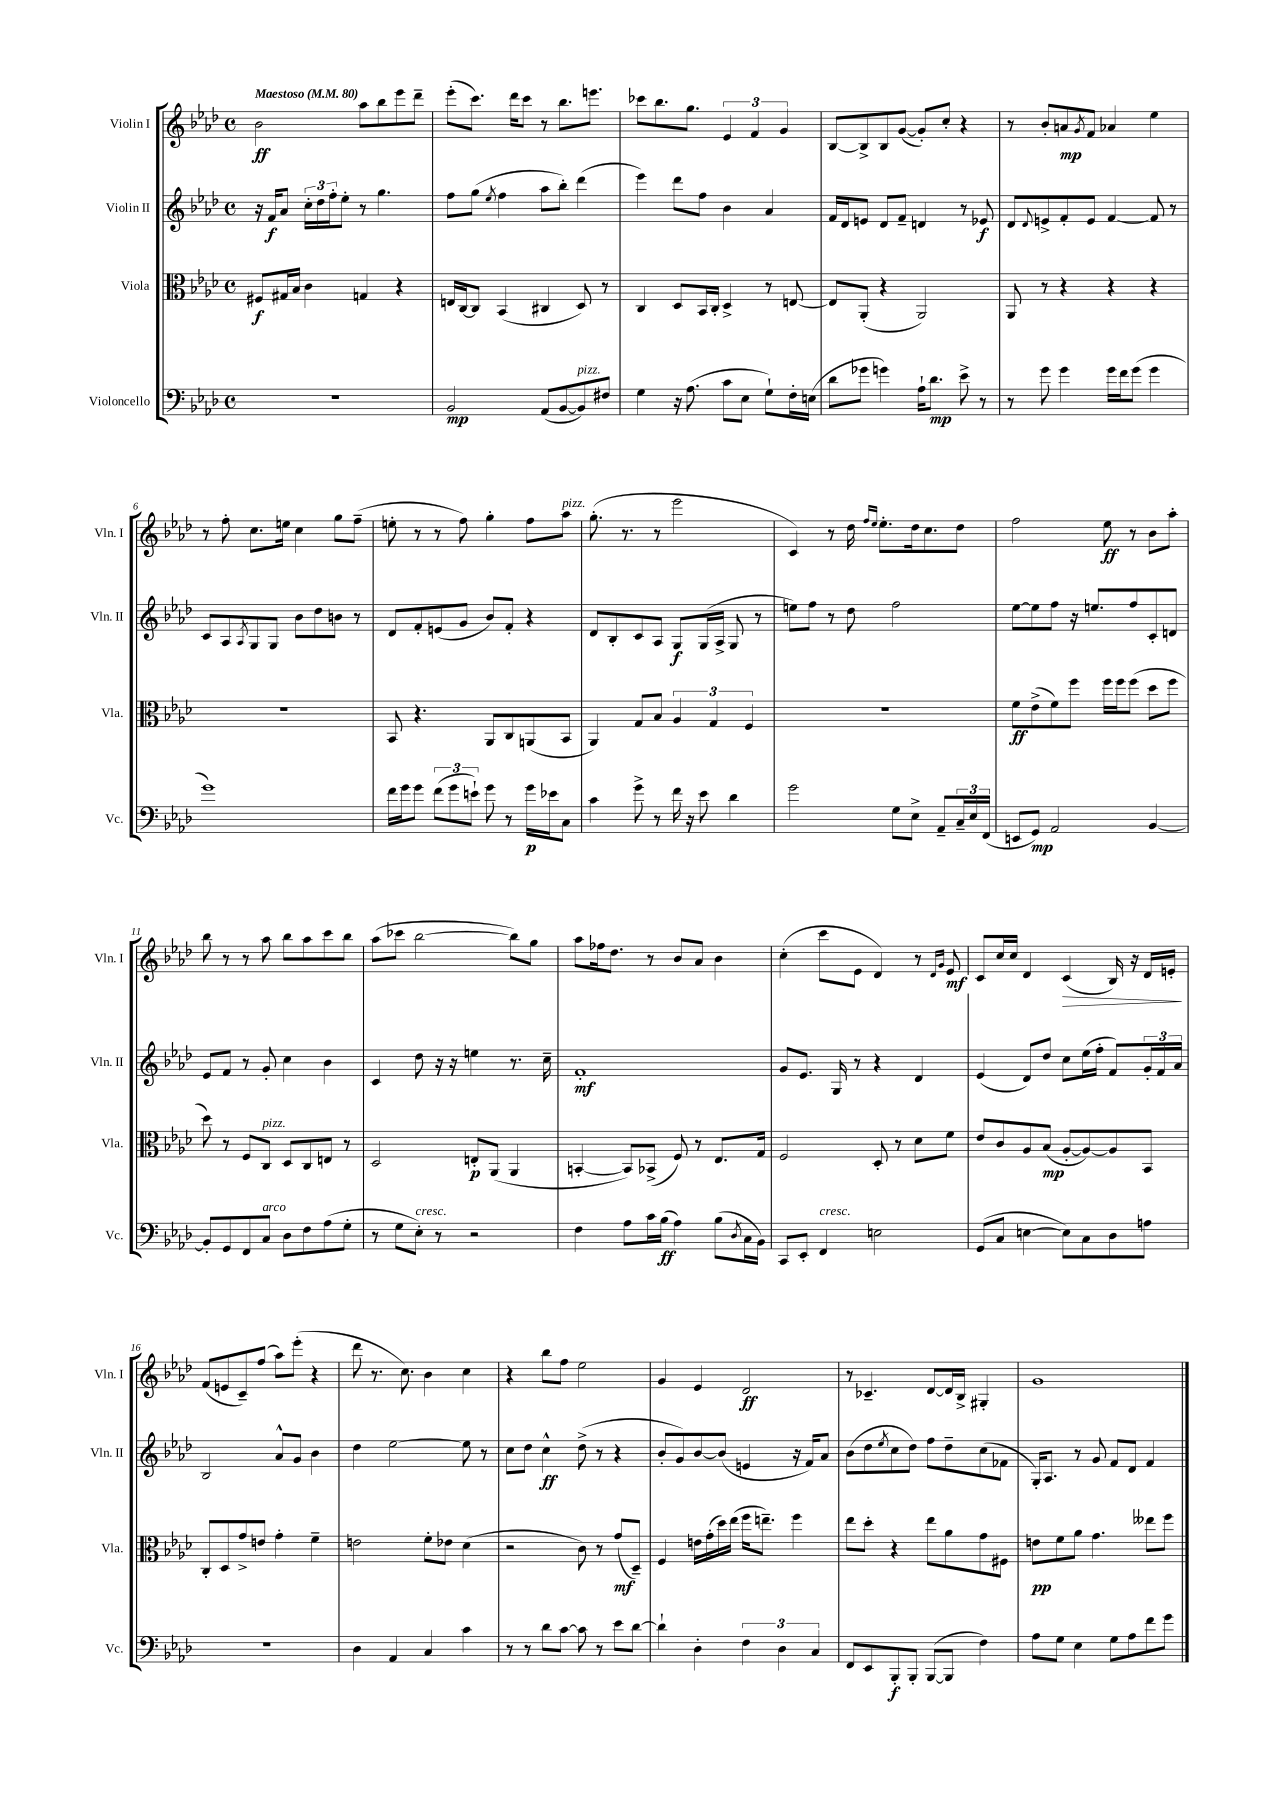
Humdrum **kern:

**kern	**kern	**kern	**kern
*staff4	*staff3	*staff2	*staff1
*clefF4	*clefC3	*clefG2	*clefG2
*k[b-e-a-d-]	*k[b-e-a-d-]	*k[b-e-a-d-]	*k[b-e-a-d-]
*M4/4	*M4/4	*M4/4	*M4/4
*met(c)	*met(c)	*met(c)	*met(c)
*MM80	*MM80	*MM80	*MM80
1r	8F#	16r	2b-
.	.	16f	.
.	16G#	8a-	.
.	16B-	.	.
.	4c	24cc'	.
.	.	24dd-	.
.	.	24ff'	.
.	.	8ee-'	.
.	4G	8r	8aa-
.	.	4.gg	8bb-
.	4r	.	8eee-
.	.	.	8ddd-~
=	=	=	=
2BB-	16E	8ff	(8eee-'
.	[16C	.	.
.	8C]	(8gg	8.ccc)
.	.	8qee-	.
.	(4BB-	4ff	.
.	.	.	16ddd-
.	.	.	8ccc
(8AA-	4C#	8aa-	8r
[8BB-	.	8bb-')	8.bb-
8BB-])	8D-)	(4ddd-	.
.	.	.	8.eee
8F#	8r	.	.
=	=	=	=
4G	4C	4eee-)	8ccc-
.	.	.	8.bb-
16r	8D-	8ddd-	.
(8.A-	.	.	8.gg
.	16BB-	8ff	.
.	16C'	.	.
8c	4D-^	4b-	6e-
8E-	.	.	.
.	.	.	6f
8G`)	8r	4a-	.
.	.	.	6g
16F'	[8E	.	.
(16E	.	.	.
=	=	=	=
8d-	8E]	16f	[8B-
.	.	16d-	.
8g-	(8AA-'	8e	8B-^]
4g)	4r	8d-	8B-
.	.	8f~	([8g
16A-`	2AA-)	4d	8g'])
8.d-	.	.	.
.	.	.	8cc'
8e-^	.	8r	4r
8r	.	8e-	.
=	=	=	=
8r	8AA-	8d-	8r
.	.	8qqd-	.
8g	8r	8e^	8b-'
4g	4r	8f'	8a
.	.	.	8qg
.	.	8e	8f
16g	4r	[4f	4a-
16f	.	.	.
(8g	.	.	.
4g	4r	8f]	4ee-
.	.	8r	.
=	=	=	=
1g)	1r	8c	8r
.	.	8A-	8ff'
.	.	8qA-	.
.	.	8G	8.cc
.	.	8G	.
.	.	.	16ee
.	.	8b-	4cc
.	.	8dd-	.
.	.	8b	8gg
.	.	8r	(8ff~
=	=	=	=
16f	8BB-	8d-	8ee'
16g	.	.	.
8g	4.r	8f'	8r
(12f	.	(8e	8r
12g	.	.	.
.	.	8g	8ff)
12e`)	.	.	.
8g	8AA-	8b-)	4gg'
8r	8C	8f'	.
16g	(8AA	4r	8ff
16e-	.	.	.
8C	8BB-	.	8aa-
=	=	=	=
4c	4AA-)	8d-	(8.gg'
.	.	8B-'	.
.	.	.	8.r
8g^	8G	8c	.
8r	8B-	8A-	8r
16f	6A-	8G	2eee-
16r	.	.	.
8e-	.	(16G	.
.	6G	.	.
.	.	16A-^	.
4d-	.	8G	.
.	6F	.	.
.	.	8r	.
=	=	=	=
2g	1r	8ee)	4c)
.	.	8ff	.
.	.	8r	8r
.	.	8dd-	16dd-
.	.	.	16qqff
.	.	.	16qqee-
.	.	.	8.ee-'
8G	.	2ff	.
8E-^	.	.	16dd-
.	.	.	8.cc
8AA-~	.	.	.
24C~	.	.	8dd-
24E-	.	.	.
(24FF	.	.	.
=	=	=	=
8EE	8f	[8ee-	2ff
8GG)	(8e-^	8ee-]	.
2AA-	8f)	8ff	.
.	8ff	16r	.
.	.	8.ee	.
.	16ff	.	8ee-
.	16ff	.	.
.	(8ff	8ff	8r
[4BB-	8dd-	8c'	8b-
.	8ff	8d	8aa-'
=	=	=	=
8BB-']	8dd-)	8e-	8bb-
8GG	8r	8f	8r
8FF	8F	8r	8r
8C	8C	8g'	8aa-
8D-	8D-	4cc	8bb-
8F	8C	.	8aa-
(8A-	8E	4b-	8ccc
8G'	8r	.	8bb-
=	=	=	=
8r	2D-	4c	(8aa-
8G	.	.	8ccc-
8E-')	.	8dd-	[2bb-
8r	.	16r	.
.	.	16r	.
2r	8E'	4ee	.
.	(8AA-	.	.
.	4AA-	8.r	8bb-])
.	.	.	8gg
.	.	16cc~	.
=	=	=	=
4F	[4BB'	1f'	8aa-
.	.	.	16ff-
.	.	.	8.dd-
8A-	8BB])	.	.
16c	(8BB-^	.	8r
(16B-	.	.	.
4A-)	8F)	.	8b-
.	8r	.	8a-
(8B-	8.E-	.	4b-
8qD-	.	.	.
16C	.	.	.
16BB-)	16G	.	.
=	=	=	=
8CC	2F	8g	(4cc'
8EE-'	.	8.e-	.
4FF	.	.	8ccc
.	.	16G	.
.	.	8r	8e-
2E	8D-'	4r	4d-)
.	8r	.	.
.	8d-	4d-	8r
.	.	.	16qqd-
.	.	.	16qqg
.	8f	.	8e-
=	=	=	=
(8GG	8e-	(4e-	8c
8C	8c	.	16cc
.	.	.	16cc
[4E	8A-	8d-)	4d-
.	(8B-	8dd-	.
8E])	[8A-'	8cc	(4c
8C	8A-_)	(16ee-	.
.	.	16ff'	.
8D-	8A-]	8f)	16B-)
.	.	.	16r
8A	8BB-	24g'	16d-
.	.	24f	.
.	.	.	16e'
.	.	24a-	.
=	=	=	=
1r	8C'	2B-	(8f
.	8D-	.	8e
.	8g^	.	8c~)
.	8e	.	(8ff
.	4g'	8a-^^	8aa-)
.	.	8g	(8eee-'
.	4f~	4b-	4r
=	=	=	=
4D-	2e	4dd-	8ddd-
.	.	.	8.r
4AA-	.	[2ee-	.
.	.	.	8.cc)
4C	8f'	.	4b-
.	8e-	.	.
4c	(4d-	8ee-]	4cc
.	.	8r	.
=	=	=	=
8r	2r	8cc	4r
8r	.	8dd-	.
8d-	.	4cc^^	8bb-
[8c	.	.	8ff
8c]	8c)	(8dd-^	2ee-
8r	8r	8r	.
8e-	(8g	4r	.
[8d-	8D-~)	.	.
=	=	=	=
4d-`]	4F	8b-'	4g
.	.	8g)	.
4D-'	16e	[8b-	4e-
.	(16g'	.	.
.	16dd-)	(8b-]	.
.	(16ee-	.	.
6F	16ff	4e	2d-
.	8.ee~)	.	.
6D-	.	.	.
.	4ff	16r	.
.	.	16f)	.
6C	.	.	.
.	.	8a-	.
=	=	=	=
8FF	8ee-	(8b-	8r
8EE-	8dd-'	8dd-	4.c-~
.	.	8qee-	.
8BBB-'	4r	8cc	.
8BBB-'	.	8dd-)	.
([8BBB-	8ee-	8ff	[8d-
8BBB-]	8a-	8dd-~	16d-]
.	.	.	16B-^
4F)	8g	(8cc	4G#'
.	8F#	8f-	.
=	=	=	=
8A-	8e	16G')	1g
.	.	8.A-	.
8G	8f	.	.
4E-	8a-	8r	.
.	4.g	8g	.
8G	.	8f	.
8A-	.	8d-	.
8f	8ee--	4f	.
8g	8ff	.	.
==	==	==	==
*-	*-	*-	*-
